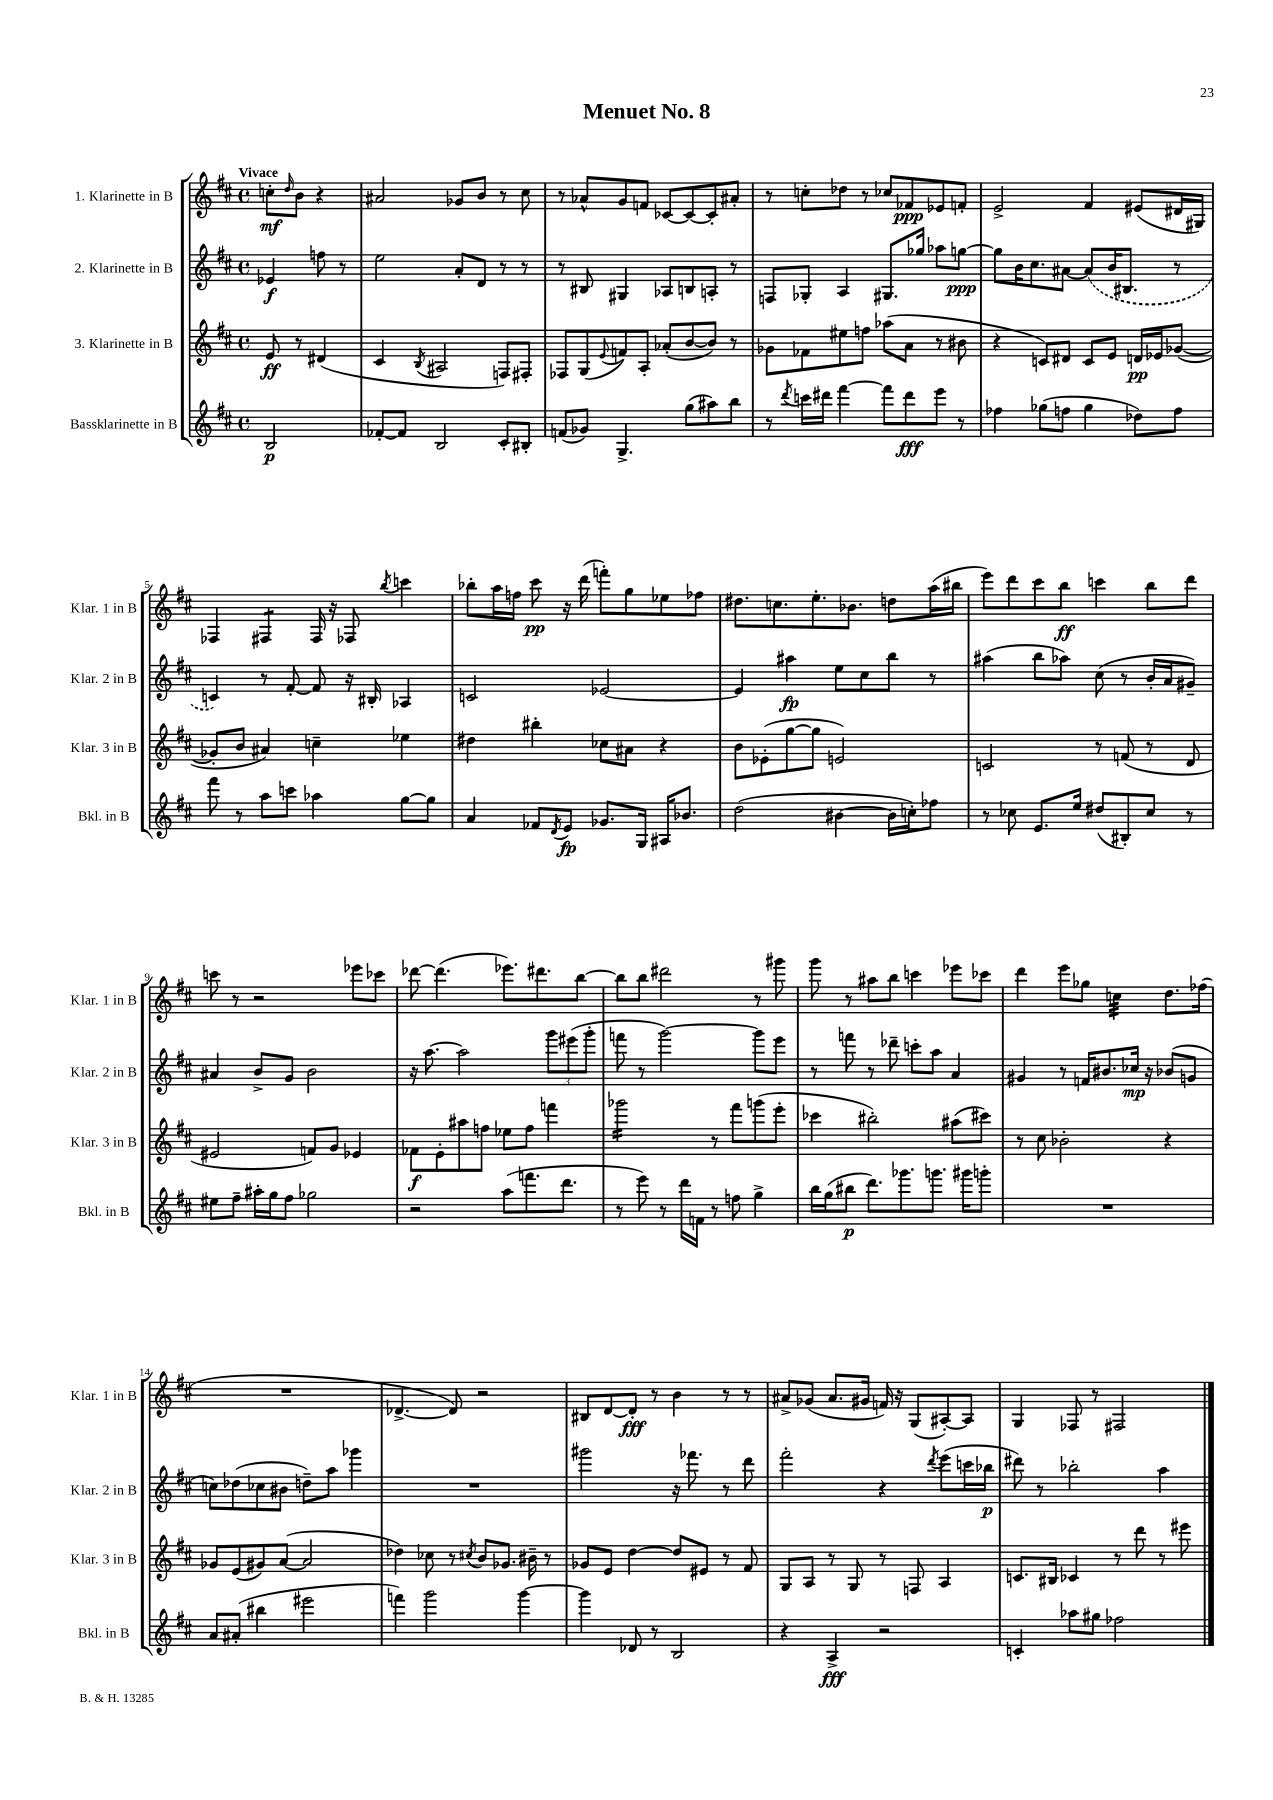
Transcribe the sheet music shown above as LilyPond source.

\header { title = "Menuet No. 8" }
<<
\new StaffGroup <<
\new Staff = "s0" \with { instrumentName = "1. Klarinette in B" shortInstrumentName = "Klar. 1 in B" } {
    \clef treble \key d \major \defaultTimeSignature \time 4/4 \partial 2 \tempo "Vivace"
    c''8-.\mf \grace { d''16 } b'8 r4 |
    ais'2 ges'8 b'8 r8 cis''8 |
    r8 aes'8-^ g'8 f'8 ces'8~ ces'8~ ces'8-. ais'8-. |
    r8 c''8-. des''8 r8 ces''8 fes'8\ppp ees'8 f'8-. |
    e'2-> fis'4 eis'8( dis'16 gis16) |
    fes4 fis4:8 fis16 r16 fes8 \acciaccatura { b''8 } c'''4 |
    bes''8-. a''16 f''16 cis'''8\pp r16 d'''16( f'''8-.) g''8 ees''8 fes''8 |
    dis''8. c''8. e''8.-. bes'8. d''8 a''16( bis''16 |
    e'''8) d'''8 cis'''8 b''8\ff c'''4 b''8 d'''8 |
    c'''8 r8 r2 ees'''8 ces'''8 |
    des'''8~ des'''4.( ees'''8.) dis'''8. b''8~ |
    b''8 b''8 dis'''2 r8 gis'''8 |
    g'''8 r8 ais''8 b''8 c'''4 ees'''8 ces'''8 |
    d'''4 e'''8 ges''8 c''4:32 d''8. fes''16( |
    R1 |
    des'4.~-> des'8) r2 |
    bis8 d'8~ d'8-.\fff r8 b'4 r8 r8 |
    ais'8-> ges'8( ais'8. gis'16 f'16) r16 g8( ais8~-.) ais8 |
    g4 fes8 r8 fis2 \bar "|." |
}
\new Staff = "s1" \with { instrumentName = "2. Klarinette in B" shortInstrumentName = "Klar. 2 in B" } {
    \clef treble \key d \major \defaultTimeSignature \time 4/4 \partial 2
    ees'4\f f''8 r8 |
    e''2 a'8-. d'8 r8 r8 |
    r8 bis8 gis4 aes8 b8 a8-. r8 |
    f8 ges8-. a4 gis8. ges''16 aes''8 g''8~\ppp |
    g''8 b'16 cis''8. ais'8~ \once \slurDashed ais'8( b'16 bis8. r8 |
    c'4) r8 fis'8~-. fis'8 r16 bis16-. aes4 |
    c'2 ees'2~ |
    ees'4 ais''4\fp e''8 cis''8 b''8 r8 |
    ais''4( b''8 aes''8) cis''8( r8 b'16-. a'16 gis'8--) |
    ais'4 b'8-> g'8 b'2 |
    r16 a''8.~ a''2 \tuplet 3/2 { g'''8 eis'''8( g'''8-. } |
    f'''8 r8 g'''2~) g'''8 e'''8 |
    r8 f'''8 r8 des'''8-- c'''8-. a''8 a'4 |
    gis'4 r8 f'16 bis'8. ces''16\mp r16 bes'8( g'8 |
    c''8) des''8( ces''8 bis'8 d''8--) a''8 ges'''4 |
    R1 |
    gis'''2 r16 fes'''8. r8 d'''8 |
    fis'''2-. r4 \acciaccatura { d'''8 } e'''8( c'''16 bes''16\p |
    dis'''8) r8 bes''2-. a''4 \bar "|." |
}
\new Staff = "s2" \with { instrumentName = "3. Klarinette in B" shortInstrumentName = "Klar. 3 in B" } {
    \clef treble \key d \major \defaultTimeSignature \time 4/4 \partial 2
    e'8\ff r8 dis'4( |
    cis'4 \acciaccatura { b8 } ais2 f8) fis8-. |
    fes8 g8( \appoggiatura { e'8 } f'8) a8-. aes'8-.( b'8~ b'8) r8 |
    ges'8 fes'8 eis''8 f''8 aes''8( a'8 r8 bis'8 |
    r4 c'8) dis'8 c'8 e'8 d'16\pp ees'16 ges'8~( |
    ges'8-. b'8 ais'4) c''4-- ees''4 |
    dis''4 bis''4-. ces''8 ais'8 r4 |
    b'8 ees'8-.( g''8~ g''8 e'2) |
    c'2 r8 f'8( r8 d'8 |
    eis'2 f'8) g'8 ees'4 |
    fes'8\f e'8-. ais''8 f''8 ees''8 f''8 f'''4 |
    ges'''2:16 r8 fis'''8 g'''8( e'''8-. |
    ces'''4 bis''2-.) ais''8( cis'''8) |
    r8 cis''8 bes'2-. r4 |
    ges'8 e'8( gis'8) a'8~( a'2 |
    des''4) ces''8 r8 \acciaccatura { cis''8 } b'8 ges'8. bis'16-- r8 |
    ges'8 e'8 d''4~ d''8 eis'8 r8 fis'8 |
    g8 a8 r8 g8 r8 f8 a4 |
    c'8. bis16 ces'4 r8 d'''8 r8 eis'''8 \bar "|." |
}
\new Staff = "s3" \with { instrumentName = "Bassklarinette in B" shortInstrumentName = "Bkl. in B" } {
    \clef treble \key d \major \defaultTimeSignature \time 4/4 \partial 2
    b2\p |
    fes'8~-. fes'8 b2 cis'8-. bis8-. |
    f'8( ges'8) g4.-> g''8( ais''8) b''8 |
    r8 \acciaccatura { d'''8 } c'''16 dis'''16 fis'''4~ fis'''8 dis'''8\fff e'''8 r8 |
    fes''4 ges''8( f''8 ges''4 des''8) f''8 |
    fis'''8 r8 a''8 c'''8 aes''4 g''8~ g''8 |
    a'4 fes'8 \acciaccatura { d'8 } e'8\fp ges'8. g16 ais16 bes'8. |
    d''2( bis'4~ bis'16 c''16-.) fes''8 |
    r8 ces''8 e'8. e''16 dis''8( bis8-.) ces''8 r8 |
    eis''8 fis''8-- ais''16-. g''16 fis''8 ges''2 |
    r2 a''8( f'''8. d'''8. |
    r8 e'''8) r8 d'''16 f'16 r8 f''8 g''4-> |
    b''16 g''16( bis''8\p d'''8.) ges'''8. g'''8. gis'''16 g'''8-. |
    R1 |
    a'8 ais'8-.( bis''4 eis'''2 |
    f'''4) g'''2 g'''4~ |
    g'''4 des'8 r8 b2 |
    r4 a4->\fff r2 |
    c'4-. aes''8 gis''8 fes''2 \bar "|." |
}
>>
>>
